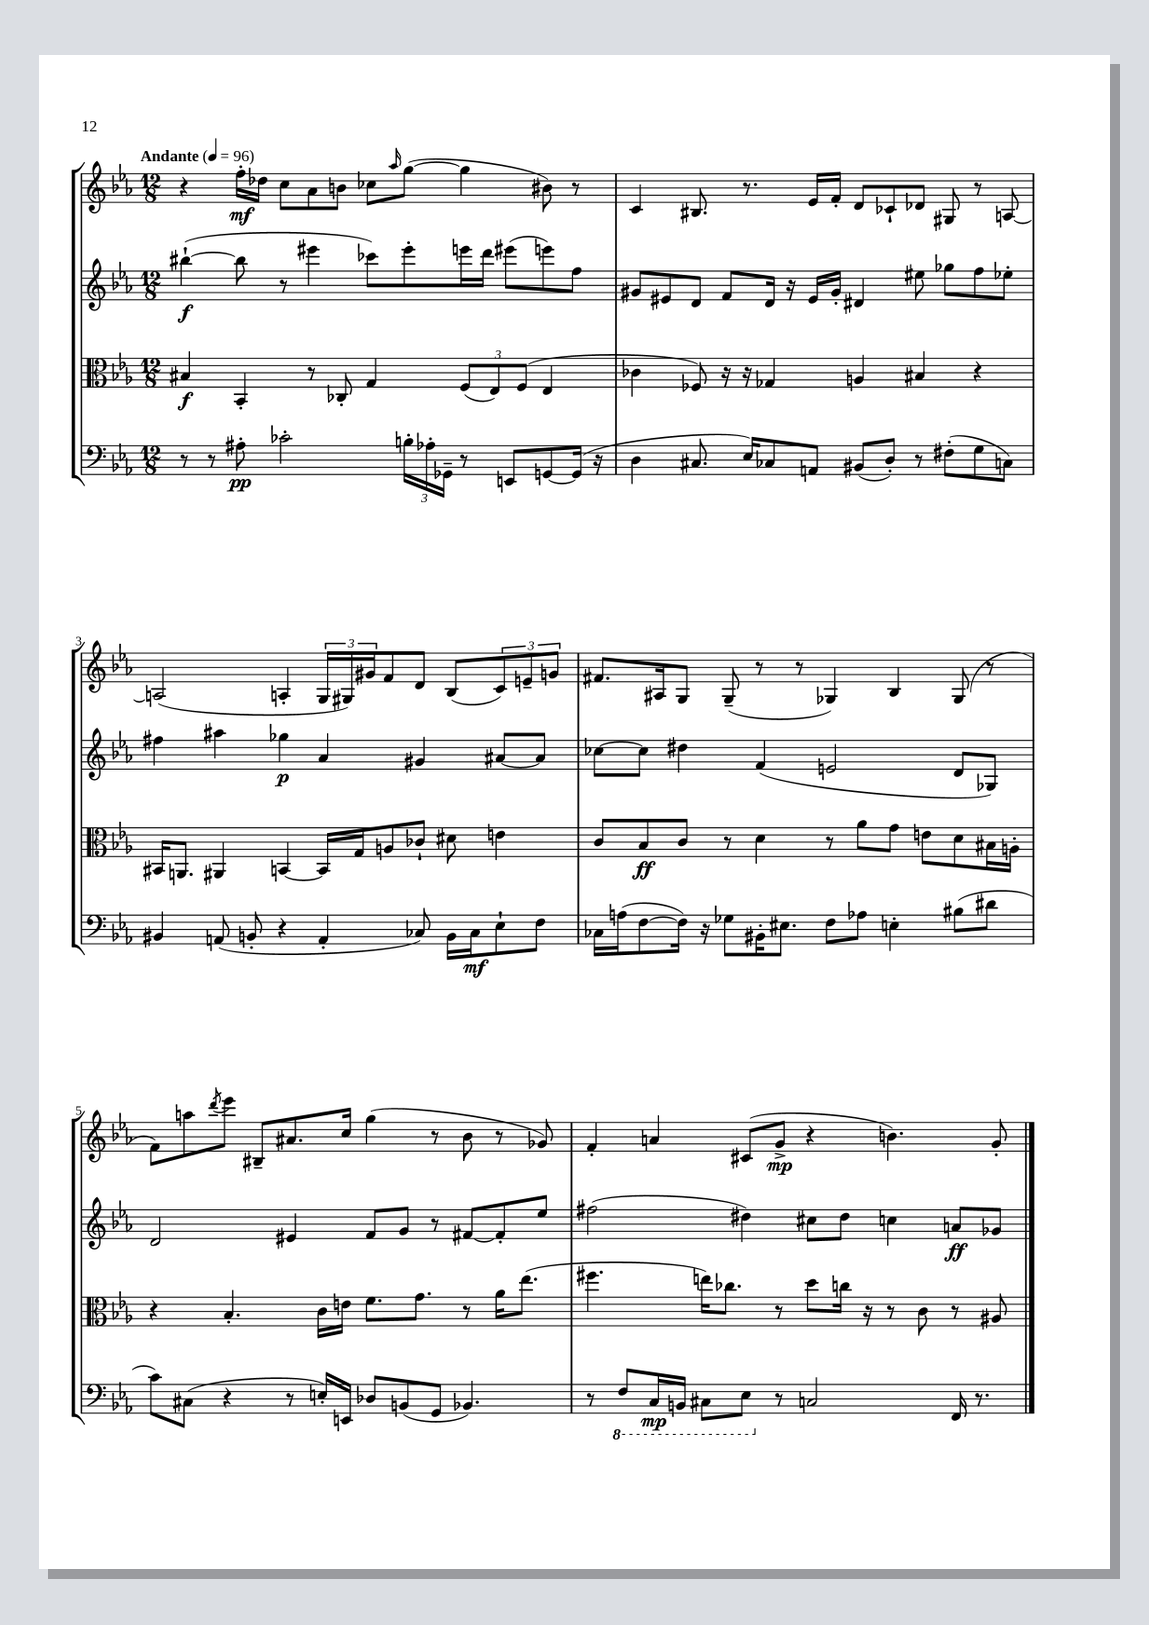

**kern	**dynam	**kern	**dynam	**kern	**dynam	**kern	**dynam
*part4	*part4	*part3	*part3	*part2	*part2	*part1	*part1
*staff4	*staff4	*staff3	*staff3	*staff2	*staff2	*staff1	*staff1
*clefF4	*	*clefC3	*	*clefG2	*	*clefG2	*
*k[b-e-a-]	*	*k[b-e-a-]	*	*k[b-e-a-]	*	*k[b-e-a-]	*
*M12/8	*	*M12/8	*	*M12/8	*	*M12/8	*
*MM96	*	*MM96	*	*MM96	*	*MM96	*
=1	=1	=1	=1	=1	=1	=1	=1
!	!	!	!	!	!	!LO:TX:a:B:t=Andante	!
8r	.	4B#X/	f	([4bb#X`\	f	4r	.
8r	.	.	.	.	.	.	.
8A#X'\	pp	4BB-'/	.	8bb#\]	.	16ff'\LL	mf
.	.	.	.	.	.	16dd-X\JJ	.
2c-X'\	.	.	.	8r	.	8cc\L	.
.	.	8r	.	4eee#X\	.	8a-\	.
.	.	8C-X'/	.	.	.	8bn\J	.
.	.	4G/	.	8ccc-X\L)	.	8cc-X\L	.
.	.	.	.	.	.	16qqaa-/	.
24Bn'\LL	.	.	.	8eee#'\	.	([8gg\J	.
24A-X'\	.	.	.	.	.	.	.
24GG-X~\JJ	.	.	.	.	.	.	.
8r	.	(12F/L	.	16eeen\L	.	4gg\]	.
.	.	.	.	16ddd\JJ	.	.	.
.	.	12E-/)	.	.	.	.	.
8EEn/L	.	.	.	(8eee#X\L	.	.	.
.	.	(12F/J	.	.	.	.	.
[8GGn/	.	4E-/	.	8eeen\)	.	8b#X\)	.
(16GG/Jk]	.	.	.	8ff\J	.	8r	.
16r	.	.	.	.	.	.	.
=2	=2	=2	=2	=2	=2	=2	=2
4D\	.	4c-X\	.	8g#X/L	.	4c/	.
.	.	.	.	8e#X/	.	.	.
8.C#X/	.	8F-X/)	.	8d/J	.	8.B#X/	.
.	.	16r	.	8f/L	.	.	.
16E-/KL)	.	16r	.	.	.	8.r	.
8C-X/	.	4G-X/	.	16d/Jk	.	.	.
.	.	.	.	16r	.	.	.
8AAn/J	.	.	.	16e#/LL	.	16e-/LL	.
.	.	.	.	16g#'/JJ	.	16f'/JJ	.
(8BB#X/L	.	4An/	.	4d#X/	.	8d/L	.
8D'/J)	.	.	.	.	.	8c-X`/	.
8r	.	4B#X/	.	8ee#X\	.	8d-X/J	.
(8F#X'\L	.	.	.	8gg-X\L	.	8G#X/	.
8G\	.	4r	.	8ff\	.	8r	.
8Cn\J)	.	.	.	8ee-X'\J	.	[8An/	.
!!LO:LB:g=z
=3	=3	=3	=3	=3	=3	=3	=3
4BB#X/	.	16BB#X/KL	.	4ff#X\	.	(2An/]	.
.	.	8.AAn/J	.	.	.	.	.
(8AAn/	.	4AA#X/	.	4aa#X\	.	.	.
8BBn'/	.	.	.	.	.	.	.
4r	.	[4BBn/	.	4gg-X\	p	4An'/	.
4AA'/	.	16BB/LL]	.	4a-/	.	24G/LL	.
.	.	.	.	.	.	24G#X/)	.
.	.	16G/J	.	.	.	.	.
.	.	.	.	.	.	24g#X/J	.
.	.	8An/	.	.	.	8f/	.
8C-X/)	.	8c-X`/J	.	4g#X/	.	8d/J	.
16BB\LL	.	8d#X\	.	.	.	(8B-/L	.
16C-\J	mf	.	.	.	.	.	.
8E-`\	.	4en\	.	[8a#X/L	.	12c/)	.
.	.	.	.	.	.	12en~/	.
8F\J	.	.	.	8a#/J]	.	.	.
.	.	.	.	.	.	12gn/J	.
=4	=4	=4	=4	=4	=4	=4	=4
16C-X\LL	.	8c/L	.	[8cc-X\L	.	8.f#X/L	.
(16An\J	.	.	.	.	.	.	.
[8F\	.	8B-/	ff	8cc-\J]	.	.	.
.	.	.	.	.	.	16A#X/k	.
16F\Jk])	.	8c/J	.	4dd#X\	.	8G/J	.
16r	.	.	.	.	.	.	.
8G-X\L	.	8r	.	.	.	(8G~/	.
16BB#X'\K	.	4d\	.	(4f/	.	8r	.
8.E#X\J	.	.	.	.	.	.	.
.	.	.	.	.	.	8r	.
8F\L	.	8r	.	2en/	.	4G-X/)	.
8A-X\J	.	8a-\L	.	.	.	.	.
4En'\	.	8g\J	.	.	.	4B-/	.
.	.	8en\L	.	.	.	.	.
(8B#X\L	.	8d\	.	8d/L	.	(8G-/	.
8d#X\J	.	16B#X\L	.	8G-X/J)	.	8r	.
.	.	16An'\JJ	.	.	.	.	.
!!LO:LB:g=z
=5	=5	=5	=5	=5	=5	=5	=5
8c\L)	.	4r	.	2d/	.	8f\L)	.
(8C#X\J	.	.	.	.	.	8aan\	.
.	.	.	.	.	.	8qddd/	.
4r	.	4.B-'/	.	.	.	8eee-\J	.
.	.	.	.	.	.	8B#X~/L	.
8r	.	.	.	4e#X/	.	8.a#X/	.
16En'/LL)	.	16c\LL	.	.	.	.	.
16EEn/JJ	.	16en\JJ	.	.	.	16cc/Jk	.
8D-X/L	.	8.f\L	.	8f/L	.	(4gg\	.
(8BBn/	.	.	.	8g/J	.	.	.
.	.	8.g\J	.	.	.	.	.
8GG/J	.	.	.	8r	.	8r	.
4.BB-X/)	.	8r	.	[8f#X/L	.	8b-\	.
.	.	16a-\KL	.	8f#'/]	.	8r	.
.	.	(8.ee-\J	.	.	.	.	.
.	.	.	.	8ee-/J	.	8g-X/)	.
=6	=6	=6	=6	=6	=6	=6	=6
8r	.	4.ff#X\	.	(2ff#X\	.	4f'/	.
*8ba	*	*	*	*	*	*	*
8FF/L	.	.	.	.	.	.	.
16CC/L	mp	.	.	.	.	4an/	.
16BBBn/JJ	.	.	.	.	.	.	.
8CC#X\L	.	16een\KL)	.	.	.	.	.
.	.	8.cc-X\J	.	.	.	.	.
8EE-\J	.	.	.	4dd#X\)	.	(8c#X/L	.
*X8ba	*	*	*	*	*	*	*
8r	.	8r	.	.	.	8g^/J	mp
2Cn/	.	8dd\L	.	8cc#X\L	.	4r	.
.	.	16ccn\Jk	.	8dd#\J	.	.	.
.	.	16r	.	.	.	.	.
.	.	8r	.	4ccn\	.	4.bn\)	.
.	.	8c\	.	.	.	.	.
16FF/	.	8r	.	8an/L	ff	.	.
8.r	.	.	.	.	.	.	.
.	.	8A#X/	.	8g-X/J	.	8g'/	.
==	==	==	==	==	==	==	==
*-	*-	*-	*-	*-	*-	*-	*-
